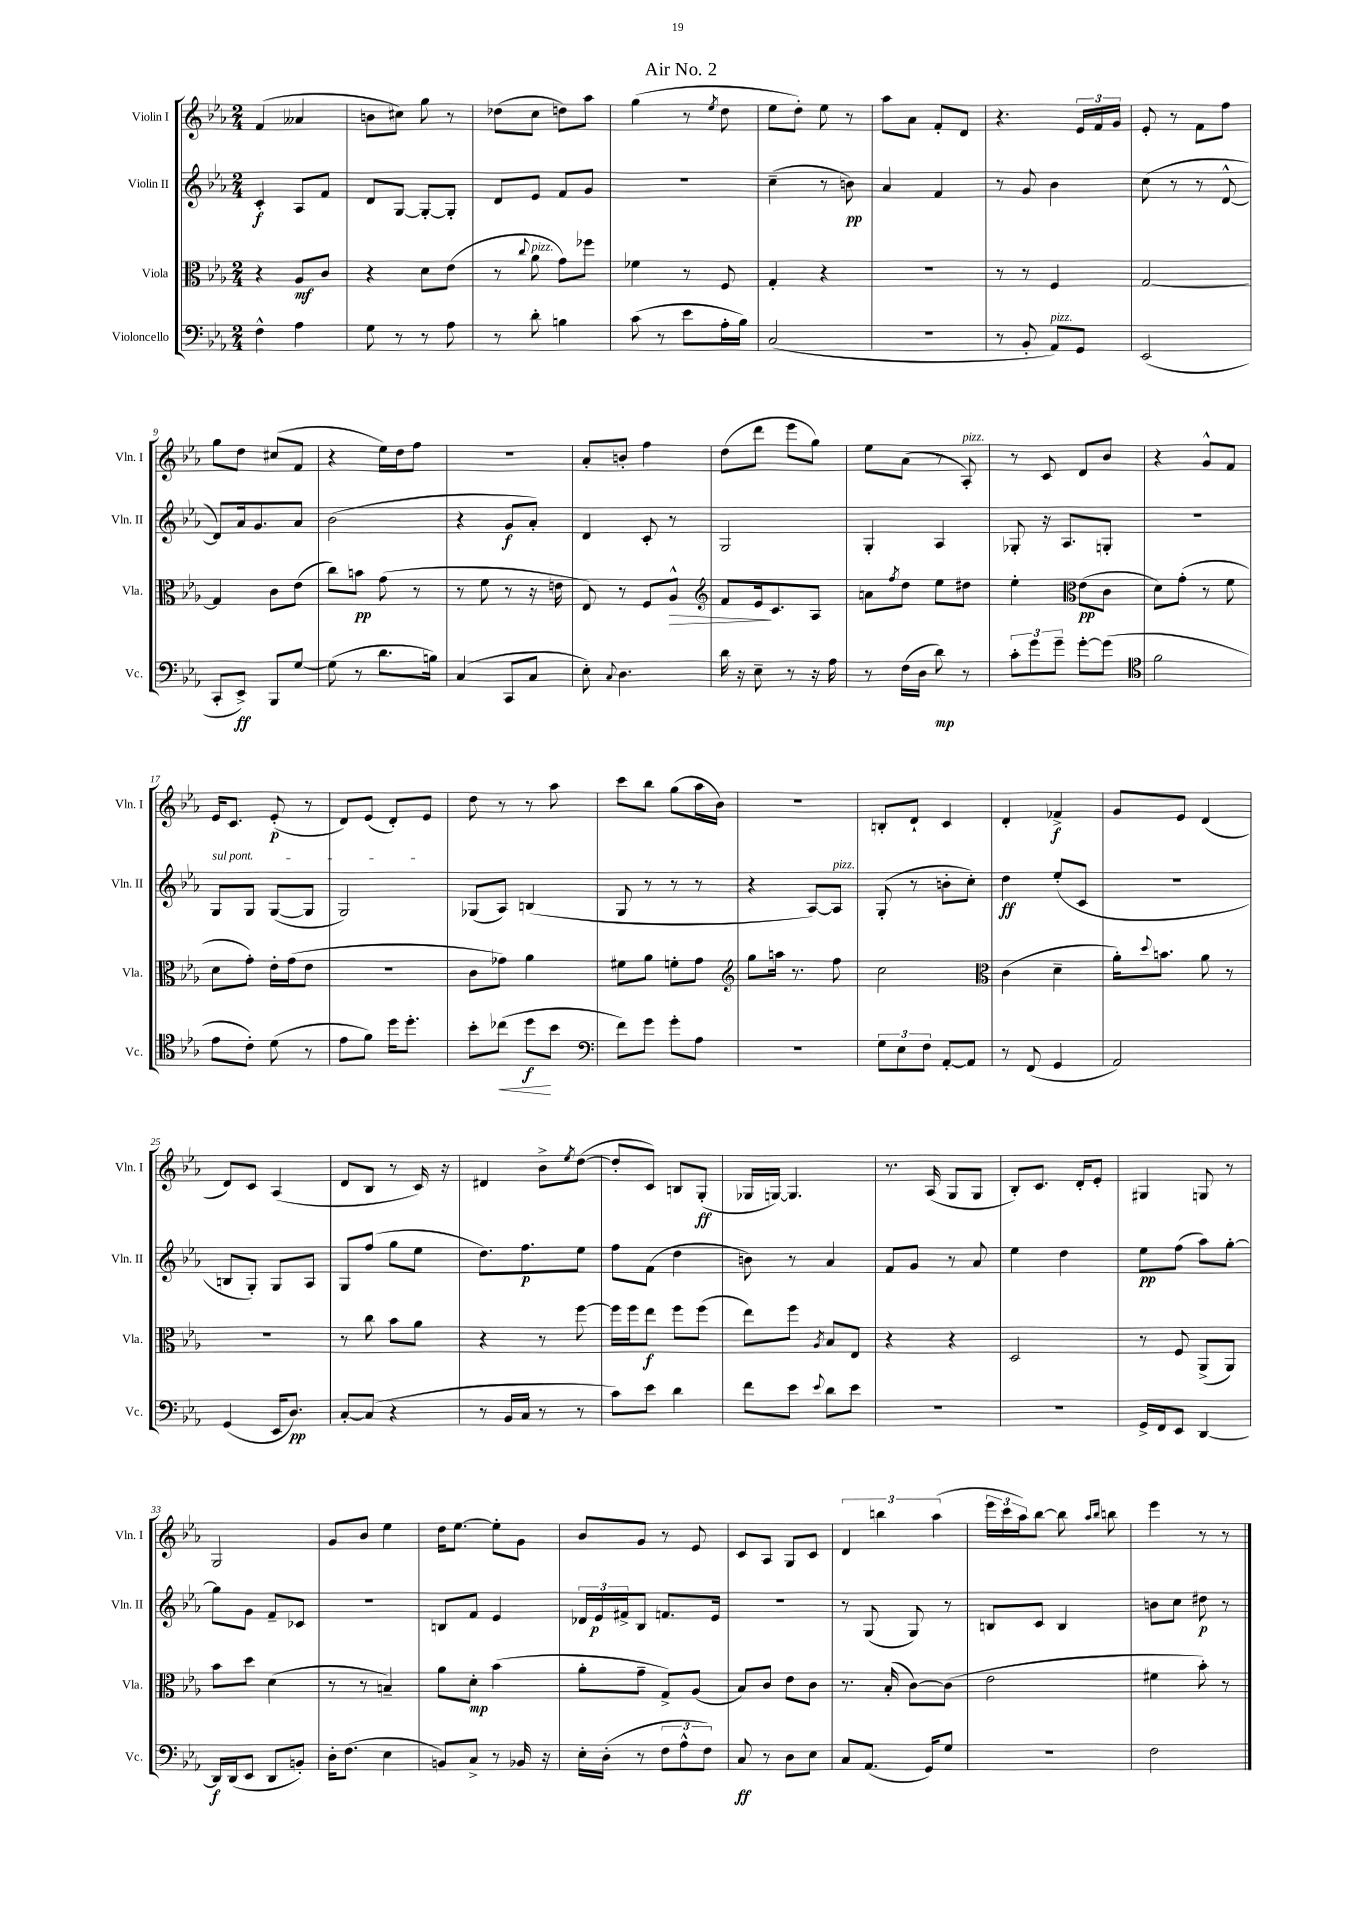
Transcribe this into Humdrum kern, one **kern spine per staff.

**kern	**dynam	**kern	**dynam	**kern	**dynam	**kern	**dynam
*part4	*part4	*part3	*part3	*part2	*part2	*part1	*part1
*staff4	*staff4	*staff3	*staff3	*staff2	*staff2	*staff1	*staff1
*I"Violoncello	*	*I"Viola	*	*I"Violin II	*	*I"Violin I	*
*I'Vc.	*	*I'Vla.	*	*I'Vln. II	*	*I'Vln. I	*
*clefF4	*	*clefC3	*	*clefG2	*	*clefG2	*
*k[b-e-a-]	*	*k[b-e-a-]	*	*k[b-e-a-]	*	*k[b-e-a-]	*
*M2/4	*	*M2/4	*	*M2/4	*	*M2/4	*
=1	=1	=1	=1	=1	=1	=1	=1
4F^^\	.	4r	.	4c'/	f	(4f/	.
4A-\	.	8A-/L	mf	8A-/L	.	4a--X/	.
.	.	8c/J	.	8f/J	.	.	.
=2	=2	=2	=2	=2	=2	=2	=2
8G\	.	4r	.	8d/L	.	8bn\L	.
8r	.	.	.	[8G/J	.	8cc#X\J)	.
8r	.	8d\L	.	8G'/L_	.	8gg\	.
8A-\	.	(8e-\J	.	8G'/J]	.	8r	.
=3	=3	=3	=3	=3	=3	=3	=3
8r	.	8r	.	8d/L	.	(8dd-X\L	.
.	.	8qqcc/	.	.	.	.	.
!	!	!LO:TX:a:i:t=pizz.	!	!	!	!	!
8d'\	.	8a-\	.	8e-/J	.	8cc\J	.
4Bn\	.	8g\L)	.	8f/L	.	8ddn\L)	.
.	.	8ff-X\J	.	8g/J	.	8aa-\J	.
=4	=4	=4	=4	=4	=4	=4	=4
(8c\	.	4f-X\	.	2r	.	(4gg\	.
8r	.	.	.	.	.	.	.
8e-\L	.	8r	.	.	.	8r	.
.	.	.	.	.	.	8qee-/	.
16A-'\L	.	8F/	.	.	.	8dd\	.
16B-\JJ)	.	.	.	.	.	.	.
=5	=5	=5	=5	=5	=5	=5	=5
(2C/	.	4G'/	.	(4cc~\	.	8ee-\L	.
.	.	.	.	.	.	8dd'\J)	.
.	.	4r	.	8r	.	8ee-\	.
.	.	.	.	8bn\)	pp	8r	.
=6	=6	=6	=6	=6	=6	=6	=6
2r	.	2r	.	4a-/	.	8aa-\L	.
.	.	.	.	.	.	8a-\J	.
.	.	.	.	4f/	.	8f'/L	.
.	.	.	.	.	.	8d/J	.
=7	=7	=7	=7	=7	=7	=7	=7
8r	.	8r	.	8r	.	4.r	.
8BB-'/	.	8r	.	8g/	.	.	.
!LO:TX:a:i:t=pizz.	!	!	!	!	!	!	!
8AA-/L)	.	4F/	.	4b-\	.	.	.
8GG/J	.	.	.	.	.	24e-/LL	.
.	.	.	.	.	.	24f/	.
.	.	.	.	.	.	24g/JJ	.
=8	=8	=8	=8	=8	=8	=8	=8
(2EE-/	.	[2G/	.	(8cc\	.	8e-'/	.
.	.	.	.	8r	.	8r	.
.	.	.	.	8r	.	8f\L	.
.	.	.	.	[8d^^/	.	8ff\J	.
!!LO:LB:g=z
=9	=9	=9	=9	=9	=9	=9	=9
8CC'/L	.	4G/]	.	8d/L])	.	8gg\L	.
8EE-^/J)	ff	.	.	16a-/k	.	8dd\J	.
.	.	.	.	8.g/	.	.	.
8BBB-/L	.	8c\L	.	.	.	(8cc#X/L	.
[8G/J	.	(8e-\J	.	8a-/J	.	8f/J	.
=10	=10	=10	=10	=10	=10	=10	=10
(8G\]	.	8cc\L)	.	(2b-\	.	4r	.
8r	.	8bn\J	pp	.	.	.	.
8.d\L	.	(8g\	.	.	.	16ee-\LL)	.
.	.	.	.	.	.	16dd\J	.
.	.	8r	.	.	.	8ff\J	.
16Bn\Jk)	.	.	.	.	.	.	.
=11	=11	=11	=11	=11	=11	=11	=11
(4C/	.	8r	.	4r	.	2r	.
.	.	8f\	.	.	.	.	.
8CC/L	.	8r	.	8g/L	f	.	.
8C/J	.	16r	.	8a-'/J)	.	.	.
.	.	16en\	.	.	.	.	.
=12	=12	=12	=12	=12	=12	=12	=12
8E-'\)	.	8E-/)	.	4d/	.	8a-'/L	.
8qqC/	.	.	.	.	.	.	.
4.D\	.	8r	.	.	.	8bn'/J	.
.	.	8F/L	.	8c'/	.	4ff\	.
!	!	!	!LO:HP:b	!	!	!	!
.	.	8A-^^/J	>	8r	.	.	.
=13	=13	=13	=13	=13	=13	=13	=13
*	*	*clefG2	*	*	*	*	*
16d\	.	8f/L	.	2G/	.	(8dd\L	.
16r	.	.	.	.	.	.	.
8E-~\	.	16e-/k	.	.	.	8ddd\J	.
.	.	8.c/	]	.	.	.	.
8r	.	.	.	.	.	8eee-\L	.
16r	.	8A-/J	.	.	.	8gg\J)	.
16A-\	.	.	.	.	.	.	.
=14	=14	=14	=14	=14	=14	=14	=14
8r	.	8an\L	.	4G'/	.	8ee-\L	.
.	.	8qff/	.	.	.	.	.
(16F\LL	.	8dd\J	.	.	.	(8a-\J	.
16D\JJ	.	.	.	.	.	.	.
8d\)	mp	8ee-\L	.	4A-/	.	8r	.
!	!	!	!	!	!	!LO:TX:a:i:t=pizz.	!
8r	.	8dd#X\J	.	.	.	8A-'/)	.
=15	=15	=15	=15	=15	=15	=15	=15
12c'\L	.	4ee-'\	.	8G-X'/	.	8r	.
12g\	.	.	.	.	.	.	.
.	.	.	.	16r	.	8c/	.
12g~\J	.	.	.	.	.	.	.
.	.	.	.	8.A-/L	.	.	.
*	*	*clefC3	*	*	*	*	*
[8g'\L	.	(8e-\L	pp	.	.	8d/L	.
(8g\J]	.	8c\J	.	8Gn'/J	.	8b-/J	.
=16	=16	=16	=16	=16	=16	=16	=16
*clefC4	*	*	*	*	*	*	*
2f\	.	8d\L)	.	2r	.	4r	.
.	.	(8g'\J	.	.	.	.	.
.	.	8r	.	.	.	8g^^/L	.
.	.	8f\	.	.	.	8f/J	.
!!LO:LB:g=z
=17	=17	=17	=17	=17	=17	=17	=17
!	!	!	!	!LO:TX:a:i:t=sul pont.	!	!	!
8e-\L	.	8d\L	.	8G/L	.	16e-/KL	.
.	.	.	.	.	.	8.c/J	.
8c'\J)	.	8g'\J)	.	8G/J	.	.	.
(8d\	.	16e-'\LL	.	([8G/L	.	(8e-'/	p
.	.	(16g\J	.	.	.	.	.
8r	.	8e-\J	.	8G/J]	.	8r	.
=18	=18	=18	=18	=18	=18	=18	=18
8e-\L	.	2r	.	2G/)	.	8d/L)	.
8f\J)	.	.	.	.	.	(8e-/J	.
16dd\KL	.	.	.	.	.	8d'/L)	.
8.dd'\J	.	.	.	.	.	.	.
.	.	.	.	.	.	8e-/J	.
=19	=19	=19	=19	=19	=19	=19	=19
8b-'\L	.	8c\L	.	(8G-X/L	.	8dd\	.
!	!LO:HP:b	!	!	!	!	!	!
(8cc-X\J	<	8g-X\J)	.	8A-/J)	.	8r	.
8dd\L	f	4a-\	.	(4Bn/	.	8r	.
8b-\J	[	.	.	.	.	8aa-\	.
=20	=20	=20	=20	=20	=20	=20	=20
*clefF4	*	*	*	*	*	*	*
8f\L)	.	8f#X\L	.	8G/	.	8ccc\L	.
8g\J	.	8a-\J	.	8r	.	8bb-\J	.
8g'\L	.	8fn'\L	.	8r	.	(8gg\L	.
8A-\J	.	8g\J	.	8r	.	16aa-\L	.
.	.	.	.	.	.	16b-\JJ)	.
=21	=21	=21	=21	=21	=21	=21	=21
*	*	*clefG2	*	*	*	*	*
2r	.	8gg\L	.	4r	.	2r	.
.	.	16aan\Jk	.	.	.	.	.
.	.	8.r	.	.	.	.	.
.	.	.	.	[8A-/L)	.	.	.
!	!	!	!	!LO:TX:a:i:t=pizz.	!	!	!
.	.	8ff\	.	8A-/J]	.	.	.
=22	=22	=22	=22	=22	=22	=22	=22
12G\L	.	2cc\	.	(8G'/	.	8Bn'/L	.
12E-\	.	.	.	.	.	.	.
.	.	.	.	8r	.	8d`/J	.
12F\J	.	.	.	.	.	.	.
[8AA-'/L	.	.	.	8bn'\L	.	4c/	.
8AA-/J]	.	.	.	8cc'\J)	.	.	.
=23	=23	=23	=23	=23	=23	=23	=23
*	*	*clefC3	*	*	*	*	*
8r	.	(4c\	.	4dd\	ff	4d'/	.
(8FF/	.	.	.	.	.	.	.
4GG/	.	4d~\	.	(8ee-'/L	.	4f-X^/	f
.	.	.	.	8c/J	.	.	.
=24	=24	=24	=24	=24	=24	=24	=24
2AA-/)	.	16a-'\KL)	.	2r	.	8g/L	.
.	.	8qqdd/	.	.	.	.	.
.	.	8.bn\J	.	.	.	.	.
.	.	.	.	.	.	8e-/J	.
.	.	8a-\	.	.	.	(4d/	.
.	.	8r	.	.	.	.	.
!!LO:LB:g=z
=25	=25	=25	=25	=25	=25	=25	=25
(4GG/	.	2r	.	8Bn/L	.	8d/L)	.
.	.	.	.	8G'/J)	.	8c/J	.
16EE-/KL	.	.	.	8G/L	.	(4A-/	.
8.D/J)	pp	.	.	.	.	.	.
.	.	.	.	8A-/J	.	.	.
=26	=26	=26	=26	=26	=26	=26	=26
[8C'/L	.	8r	.	8G/L	.	8d/L	.
(8C/J]	.	8cc\	.	(8ff/J	.	8B-/J	.
4r	.	8b-\L	.	8gg\L	.	8r	.
.	.	8a-\J	.	8ee-\J	.	16c/)	.
.	.	.	.	.	.	16r	.
=27	=27	=27	=27	=27	=27	=27	=27
8r	.	4r	.	8.dd\L)	.	4d#X/	.
16BB-/LL	.	.	.	.	.	.	.
16C/JJ	.	.	.	8.ff\	p	.	.
8r	.	8r	.	.	.	8b-^\L	.
.	.	.	.	.	.	8qee-/	.
8r	.	[8ff\	.	8ee-\J	.	([8dd\J	.
=28	=28	=28	=28	=28	=28	=28	=28
8c\L)	.	16ff\LL]	.	8ff\L	.	8dd'/L]	.
.	.	16ff\J	.	.	.	.	.
8e-\J	.	8ee-\J	f	(8f\J	.	8c/J)	.
4d\	.	8ff\L	.	4dd\	.	8Bn/L	.
.	.	(8ff\J	.	.	.	(8G'/J	ff
=29	=29	=29	=29	=29	=29	=29	=29
8f\L	.	8ee-\L)	.	8bn\)	.	16G-X/LL	.
.	.	.	.	.	.	[16Gn/JJ)	.
8e-\J	.	8ff\J	.	8r	.	4.G/]	.
8qqe-/	.	8qA-/	.	.	.	.	.
8d\L	.	8B-/L	.	4a-/	.	.	.
8e-\J	.	8E-/J	.	.	.	.	.
=30	=30	=30	=30	=30	=30	=30	=30
2r	.	4r	.	8f/L	.	8.r	.
.	.	.	.	8g/J	.	.	.
.	.	.	.	.	.	(16A-/	.
.	.	4r	.	8r	.	8G/L	.
.	.	.	.	8a-/	.	8G/J	.
=31	=31	=31	=31	=31	=31	=31	=31
2r	.	2D/	.	4ee-\	.	8B-'/L)	.
.	.	.	.	.	.	8.c/J	.
.	.	.	.	4dd\	.	.	.
.	.	.	.	.	.	16d'/KL	.
.	.	.	.	.	.	8e-'/J	.
=32	=32	=32	=32	=32	=32	=32	=32
16GG^/LL	.	8r	.	8ee-\L	pp	4G#X/	.
16FF/J	.	.	.	.	.	.	.
8EE-/J	.	8F/	.	(8ff\J	.	.	.
[4DD/	.	(8AA-^/L	.	8aa-\L)	.	8Gn/	.
.	.	8AA-/J)	.	[8gg'\J	.	8r	.
!!LO:LB:g=z
=33	=33	=33	=33	=33	=33	=33	=33
16DD/LL]	f	8b-\L	.	8gg\L]	.	2G/	.
(16DD/J	.	.	.	.	.	.	.
8EE-/J	.	8dd\J	.	8g\J	.	.	.
8DD/L	.	(4d\	.	8f~/L	.	.	.
8BBn'/J)	.	.	.	8c-X/J	.	.	.
=34	=34	=34	=34	=34	=34	=34	=34
16D'\KL	.	8r	.	2r	.	8g/L	.
(8.F\J	.	.	.	.	.	.	.
.	.	8r	.	.	.	8b-/J	.
4E-\	.	4Bn~/)	.	.	.	4ee-\	.
=35	=35	=35	=35	=35	=35	=35	=35
8BBn/L)	.	8a-\L	.	8Bn/L	.	16dd\KL	.
.	.	.	.	.	.	[8.ee-\J	.
8C^/J	.	8d'\J	mp	8f/J	.	.	.
8r	.	(4b-\	.	4e-/	.	8ee-'\L]	.
16BB-X/	.	.	.	.	.	8g\J	.
16r	.	.	.	.	.	.	.
=36	=36	=36	=36	=36	=36	=36	=36
16E-'\LL	.	8a-'\L	.	24d-X/LL	.	8b-/L	.
.	.	.	.	24e-/	p	.	.
(16D'\JJ	.	.	.	.	.	.	.
.	.	.	.	24f#X^/J	.	.	.
8r	.	8g~\J	.	8B-/J	.	8g/J	.
12F\L	.	8G^/L)	.	8.fn/L	.	8r	.
12A-^^\	.	.	.	.	.	.	.
.	.	(8A-/J	.	.	.	8e-/	.
12F\J)	.	.	.	.	.	.	.
.	.	.	.	16e-/Jk	.	.	.
=37	=37	=37	=37	=37	=37	=37	=37
8C/	ff	8B-/L)	.	2r	.	8c/L	.
8r	.	8c/J	.	.	.	8A-/J	.
8D\L	.	8e-\L	.	.	.	8G/L	.
8E-\J	.	8c\J	.	.	.	8c/J	.
=38	=38	=38	=38	=38	=38	=38	=38
8C/L	.	8.r	.	8r	.	6d/	.
(8.AA-/J	.	.	.	(8G/	.	.	.
.	.	.	.	.	.	6bbn\	.
.	.	(16B-'/	.	.	.	.	.
.	.	[8c\L)	.	8G/)	.	.	.
16GG/KL)	.	.	.	.	.	.	.
.	.	.	.	.	.	(6aa-\	.
8G/J	.	(8c\J]	.	8r	.	.	.
=39	=39	=39	=39	=39	=39	=39	=39
2r	.	2e-\	.	8Bn/L	.	24eee-\LL	.
.	.	.	.	.	.	24ccc\	.
.	.	.	.	.	.	24aa-\J)	.
.	.	.	.	8c/J	.	[8bb-\J	.
.	.	.	.	4B/	.	8bb-\]	.
.	.	.	.	.	.	16qqaa-/LL	.
.	.	.	.	.	.	16qqbb-/JJ	.
.	.	.	.	.	.	8bbn\	.
=40	=40	=40	=40	=40	=40	=40	=40
2F\	.	4f#X\	.	8bn\L	.	4eee-\	.
.	.	.	.	8cc\J	.	.	.
.	.	8b-'\)	.	8dd#X\	p	8r	.
.	.	8r	.	8r	.	8r	.
==	==	==	==	==	==	==	==
*-	*-	*-	*-	*-	*-	*-	*-
